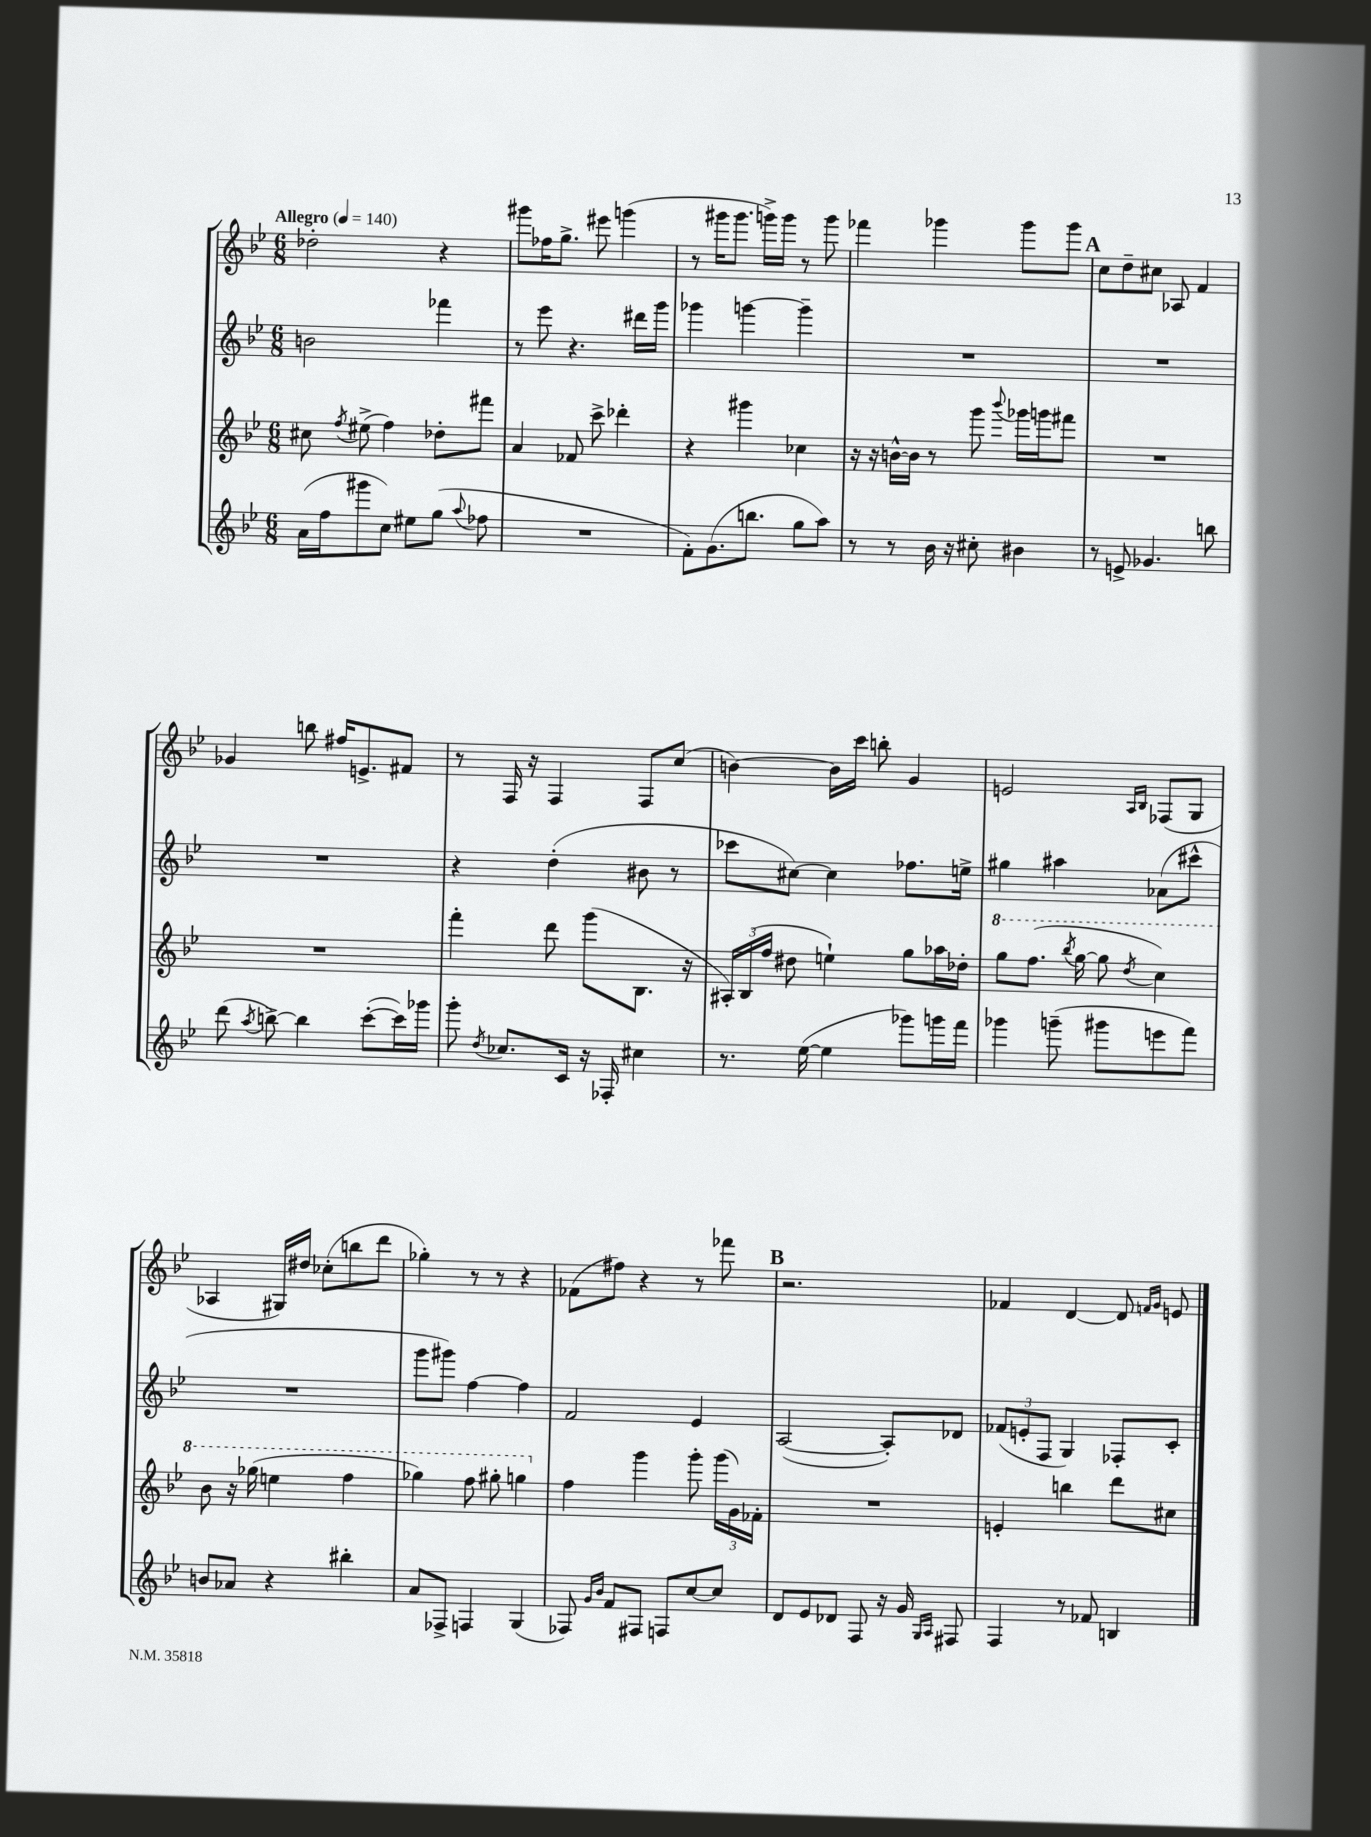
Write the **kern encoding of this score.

**kern	**kern	**kern	**kern
*staff4	*staff3	*staff2	*staff1
*clefG2	*clefG2	*clefG2	*clefG2
*k[b-e-]	*k[b-e-]	*k[b-e-]	*k[b-e-]
*M6/8	*M6/8	*M6/8	*M6/8
*MM140	*MM140	*MM140	*MM140
(16a	8cc#	2b	2dd-'
16ff	.	.	.
.	8qff	.	.
8ggg#	(8ee#^	.	.
8cc)	4ff)	.	.
8ee#	.	.	.
(8gg	8dd-'	4fff-	4r
8qqaa	.	.	.
8ff-	8fff#	.	.
=	=	=	=
2.r	4a	8r	8ggg#
.	.	8eee-	16ff-
.	.	.	8.gg^
.	8f-	4.r	.
.	8ccc^	.	8eee#
.	4ddd-'	.	(4ggg
.	.	16ddd#	.
.	.	16ggg	.
=	=	=	=
8f')	4r	4ggg-	8r
(8.g	.	.	16ggg#
.	.	.	8.ggg#
.	4ggg#	[4ggg	.
8.bb	.	.	.
.	.	.	16ggg^)
.	.	.	16ggg
8gg	4cc-	4ggg~]	8r
8aa)	.	.	8ggg
=	=	=	=
8r	16r	2.r	4fff-
.	16r	.	.
8r	[16b^^	.	.
.	16b]	.	.
16b-	8r	.	4ggg-
16r	.	.	.
8cc#'	8ggg	.	.
.	8qqbbb-	.	.
4b#	16ggg-	.	8ggg-
.	16ggg	.	.
.	8fff#	.	8ggg-
=	=	=	=
8r	2.r	2.r	8cc
8e^	.	.	8dd~
4.g-	.	.	8cc#
.	.	.	8A-
.	.	.	4f
8bb	.	.	.
=	=	=	=
(8ddd	2.r	2.r	4g-
8qaa	.	.	.
[8bb^)	.	.	.
4bb]	.	.	8bb
.	.	.	16ff#
.	.	.	8.e^
([8ccc'	.	.	.
16ccc])	.	.	8f#
16ggg-	.	.	.
=	=	=	=
8ggg'	4fff'	4r	8r
8qdd	.	.	.
8.cc-	.	.	16F
.	.	.	16r
.	8ddd	(4dd'	4F
16c	.	.	.
16r	(8ggg	.	.
16F-'	.	.	.
4cc#	8.B-	8b#	8F
.	.	8r	(8cc
.	16r	.	.
=	=	=	=
8.r	24A#')	8ccc-	[4b)
.	(24B-	.	.
.	24ff	.	.
.	8dd#	[8cc#)	.
([16ee-	.	.	.
4ee-]	4ee`)	4cc#]	16b]
.	.	.	16ccc
.	.	.	8bb'
8ggg-)	8gg	8.ff-	4g
16ggg	16aa-	.	.
16fff	16dd-'	16ee^	.
=	=	=	=
4ggg-	8ggg	4gg#	2e
.	(8.fff	.	.
(8ggg~	.	4aa#	.
.	8qbbb-	.	.
.	[16ggg	.	.
8ggg#	8ggg]	.	.
.	.	.	16qqA
.	8qddd	.	16qqB-
8eee	4ccc)	(8a-	(8F-
8fff)	.	8ccc#^^	8G
=	=	=	=
8b	8bb-	2.r	4A-
8a-	16r	.	.
.	(16ggg-	.	.
4r	4eee	.	16G#)
.	.	.	16dd#
.	.	.	(8cc-'
4bb#'	4fff	.	8bb
.	.	.	8ddd
=	=	=	=
8a	4ggg-)	8ggg	4gg-')
8F-^	.	8ggg#)	.
4F	8fff	[4ff	8r
.	8ggg#'	.	8r
(4G	4ggg	4ff]	4r
=	=	=	=
8F-)	4ff	2f	(8f-
16qqg	.	.	.
16qqb-	.	.	.
8f	.	.	8ff#)
8F#	4ggg	.	4r
8F	.	.	.
[8cc	8ggg'	4e-	8r
8cc]	(24ggg	.	8fff-
.	24g)	.	.
.	24f-'	.	.
=	=	=	=
8d	2.r	([2A	2.r
8e-	.	.	.
8d-	.	.	.
8F	.	.	.
16r	.	8A'])	.
16g	.	.	.
16qqG	.	.	.
16qqA	.	.	.
8F#	.	8d-	.
=	=	=	=
4F	4e'	(12f-	4f-
.	.	12e'	.
.	.	12F	.
8r	4bb	4G)	[4d
8f-	.	.	.
4B	8ddd	8F-'	8d]
.	.	.	16qqf
.	.	.	16qqg
.	8cc#	8c'	8e
==	==	==	==
*-	*-	*-	*-
